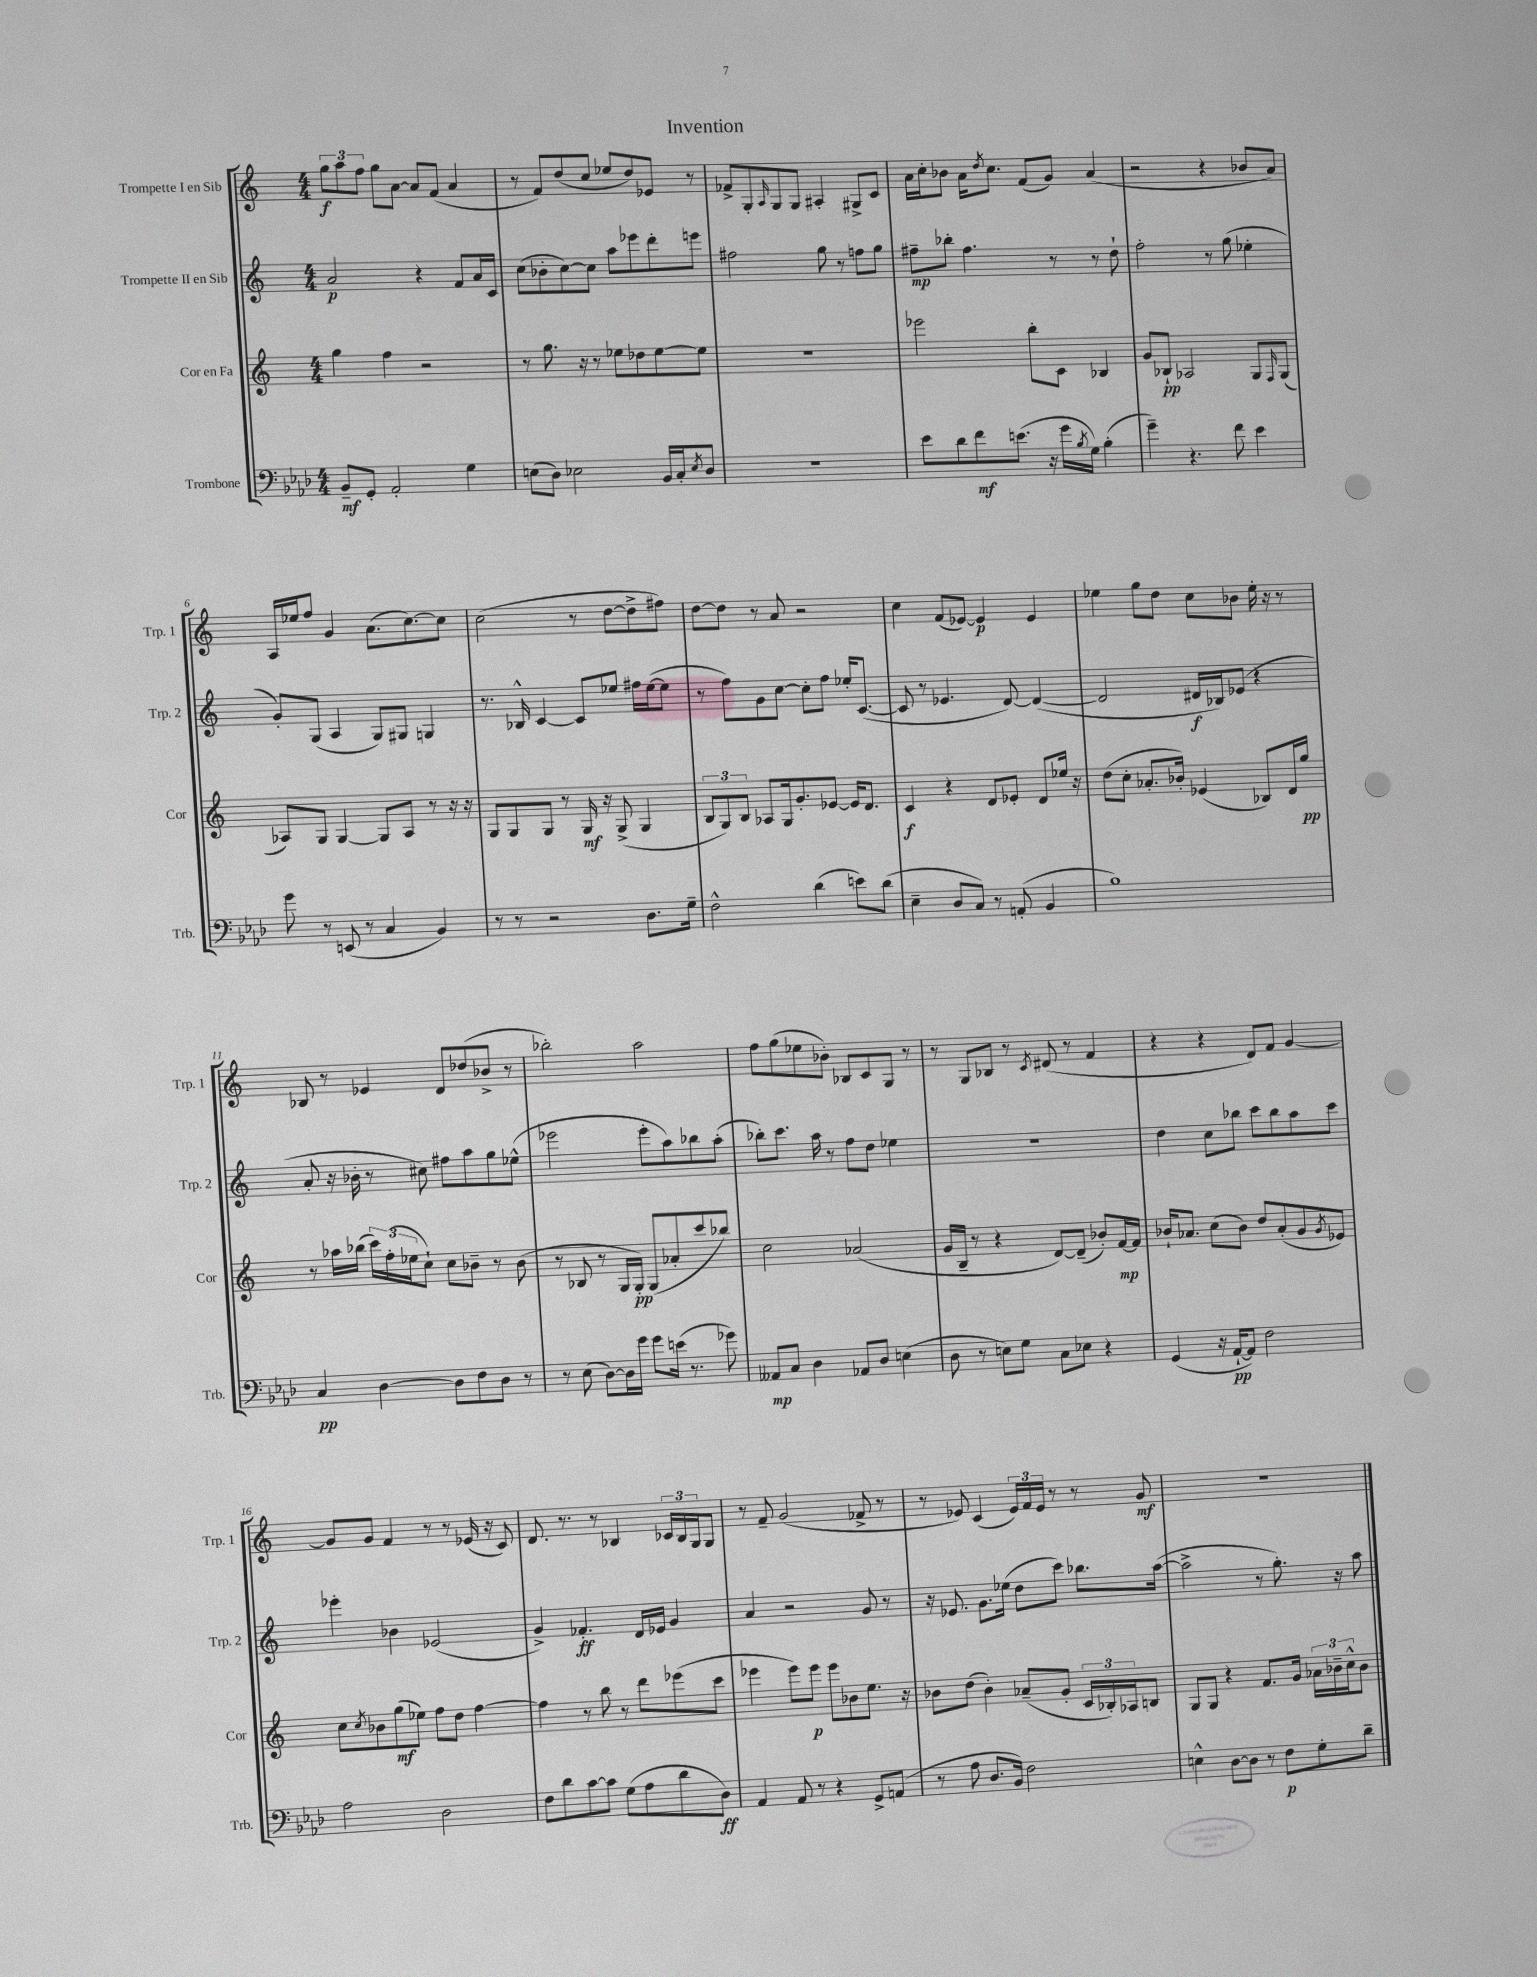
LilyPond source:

\header { title = "Invention" }
<<
\new StaffGroup <<
\new Staff = "s0" \with { instrumentName = "Trompette I en Sib" shortInstrumentName = "Trp. 1" } {
    \clef treble \key c \major \numericTimeSignature \time 4/4
    \tuplet 3/2 { g''8\f a''8 f''8 } g''8 a'8~ a'8 f'8( a'4 |
    r8 f'8) d''8( c''8 ees''8 d''8) ees'8 r8 |
    fes'8-> g8-. \grace { a16 } g8 g8 ais4-. gis8-> c'8 |
    a'16 c''16-. bes'8 a'16 \acciaccatura { d''8 } c''8. f'8( g'8) a'4( |
    r2 r4 bes'8 a'8) |
    a16 ees''16 f''8 g'4 a'8.( c''8.~) c''8 |
    c''2( r8 d''8~ d''8-> fis''8) |
    d''8~ d''8 r8 a'8 r2 |
    c''4 f'8( ees'8~) ees'4\p ees'4 |
    ees''4 g''8 d''8 c''8 bes'8 ees''16-. r16 r8 |
    bes8 r8 ees'4 d'8 des''8( bes'8-> r8 |
    bes''2-.) a''2 |
    f''8 g''8( ees''8 bes'8-.) bes8 c'8 g8 r8 |
    r8 g8 bes8 r8 \acciaccatura { c'8 } dis'8( r8 f'4 |
    r4 r4 d'8) f'8 g'4~ |
    g'8 g'8 f'4 r8 r8 ees'16( r16 c'8) |
    d'8. r8. r8 bes4 \tuplet 3/2 { ces'16 bes16 g16 } g8 |
    r8 f'8-- g'2( fes'8-> r8 |
    r8 ees'8) c'4( \tuplet 3/2 { ees'16) f'16 ees'16 } r8 r8 g'8\mf |
    r1 \bar "|." |
}
\new Staff = "s1" \with { instrumentName = "Trompette II en Sib" shortInstrumentName = "Trp. 2" } {
    \clef treble \key c \major \numericTimeSignature \time 4/4
    a'2\p r4 f'8 a'16 c'16 |
    c''8( bes'8-. c''8~) c''8 a''8 ees'''8 d'''8-. e'''8 |
    fis''2 g''8 r8 f''8 g''8 |
    fis''8--\mp bes''8-. fis''4. r8 r8 d''8-! |
    f''2-. r8 g''8( ees''4-. |
    g'8-.) g8( a4 g8) gis8 g4 |
    r8. bes16-^ c'4~ c'8 ees''8 fis''16 ees''16~( ees''8 |
    r8 f''8) g'8 c''8~ c''8-. f''8 ees''16-. c'8.~( |
    c'8 r8 ees'4. d'8~) d'4~( |
    d'2 dis'16\f bes16) ees'8( r4 |
    a'8-. r16 bes'16-. r8 cis''8) fis''8 a''8 g''8 ees''8-^( |
    ees'''2 ees'''8-. a''8) bes''8 a''8-.( |
    bes''8-.) c'''8. a''16 r8 f''8 d''8 ees''4 |
    R1 |
    d''4 c''8 bes''8 c'''8 bes''8 a''8 c'''8 |
    ees'''4-. bes'4 ees'2( |
    g'4->) fes'4.-.\ff d'16 ees'16 g'4 |
    a'4 r2 g'8 r8 |
    r16 ees'8. g'8. ees''16( d''8 c'''8) bes''8. a''16~( |
    a''2-> r8 g''8.-.) r16 a''8 \bar "|." |
}
\new Staff = "s2" \with { instrumentName = "Cor en Fa" shortInstrumentName = "Cor" } {
    \clef treble \key c \major \numericTimeSignature \time 4/4
    g''4 f''4 r2 |
    r8 g''8. r16 r8 ees''8 des''8 ees''8~ ees''8 |
    R1 |
    ees'''2 b''8-. c'8 bes4 |
    g'8 bes8-!\pp aes2 g8 \grace { f16 } g8( |
    aes8) g8 g4~ g8 aes8 r8 r16 r16 |
    g8 g8 g8 r8 g16\mf r16 g8->( g4 |
    \tuplet 3/2 { b8 g8) b8 } aes8 g16 g'8.-. ees'8~ ees'16 d'8. |
    c'4\f r4 d'8 ees'8-. d'8 ees''16 r16 |
    d''8( c''8-. aes'8.-. bes'16-.) ees'4( bes8) d'16 g''16\pp |
    r8 aes''16 bes''16( \tuplet 3/2 { c'''16) f''16-.( ees''16 } c''8-!) c''8 bes'8-- r8 bes'8( |
    r8 bes8 r8 g16 g16-.\pp) g8( aes'8-. c'''8 bes''8) |
    c''2 aes'2( |
    g'16 b16-- r8 r4 d'8~) d'8--( bes'8-.) f'16~\mp f'16 |
    bes'16-! aes'8. c''8( bes'8) d''8 aes'8-.( g'8 \acciaccatura { g'8 } ees'8) |
    c''8 \acciaccatura { c''8 } bes'8 g''8\mf( ees''8) f''8 d''8 f''4~ |
    f''4 r8 b''8 r8 d'''8 ees'''8( c'''8 |
    ees'''4 ees'''8) ees'''8\p ees'''8 bes'8 e''8. r16 |
    bes'8 d''8( bes'4-.) aes'8--( g'8-. \tuplet 3/2 { c'16 bes16-.) aes16 } b8 |
    g8 g8 r4 f'8. g'16 \tuplet 3/2 { aes'16 bes'16-- c''16-^ } bes'8 \bar "|." |
}
\new Staff = "s3" \with { instrumentName = "Trombone" shortInstrumentName = "Trb." } {
    \clef bass \key aes \major \numericTimeSignature \time 4/4
    bes,8--\mf g,8-. aes,2-. g4 |
    e8( des8) ees2 bes,16 c16-. \acciaccatura { ees8 } des8 |
    R1 |
    ees'8 des'8 f'8\mf e'8.( r16 g'16 \acciaccatura { bes8 } g16) bes4-.( |
    g'4--) r4. f'8 ees'4 |
    g'8 r8 e,8( r8 c4 bes,4) |
    r8 r8 r2 des8. g16-- |
    f2-^ des'4( e'8) des'8( |
    ees4-- des8 c8) r8 a,8-.( bes,4 |
    bes1) |
    c4\pp des4~ des8 f8 des8 r8 |
    r8 ees8( des8~) des16 g'16 g'8 e'16( r8. ges'8) |
    aeses,8\mp c8 des4 aes,8 des8 e4( |
    des8 r8 e8) g8 c8 ees8 r4 |
    g,4( r16 aes,16~-!\pp aes,8) f2 |
    aes2 des2 |
    f8 des'8 c'8~ c'8 g8( aes8 des'8 des8\ff) |
    aes,4 aes,8 r8 r4 g,8-> a,8( |
    r8 aes8 des8. bes,16) f2 |
    e4-^ des8~ des8 r8 f8\p g8-. des'8-- \bar "|." |
}
>>
>>
